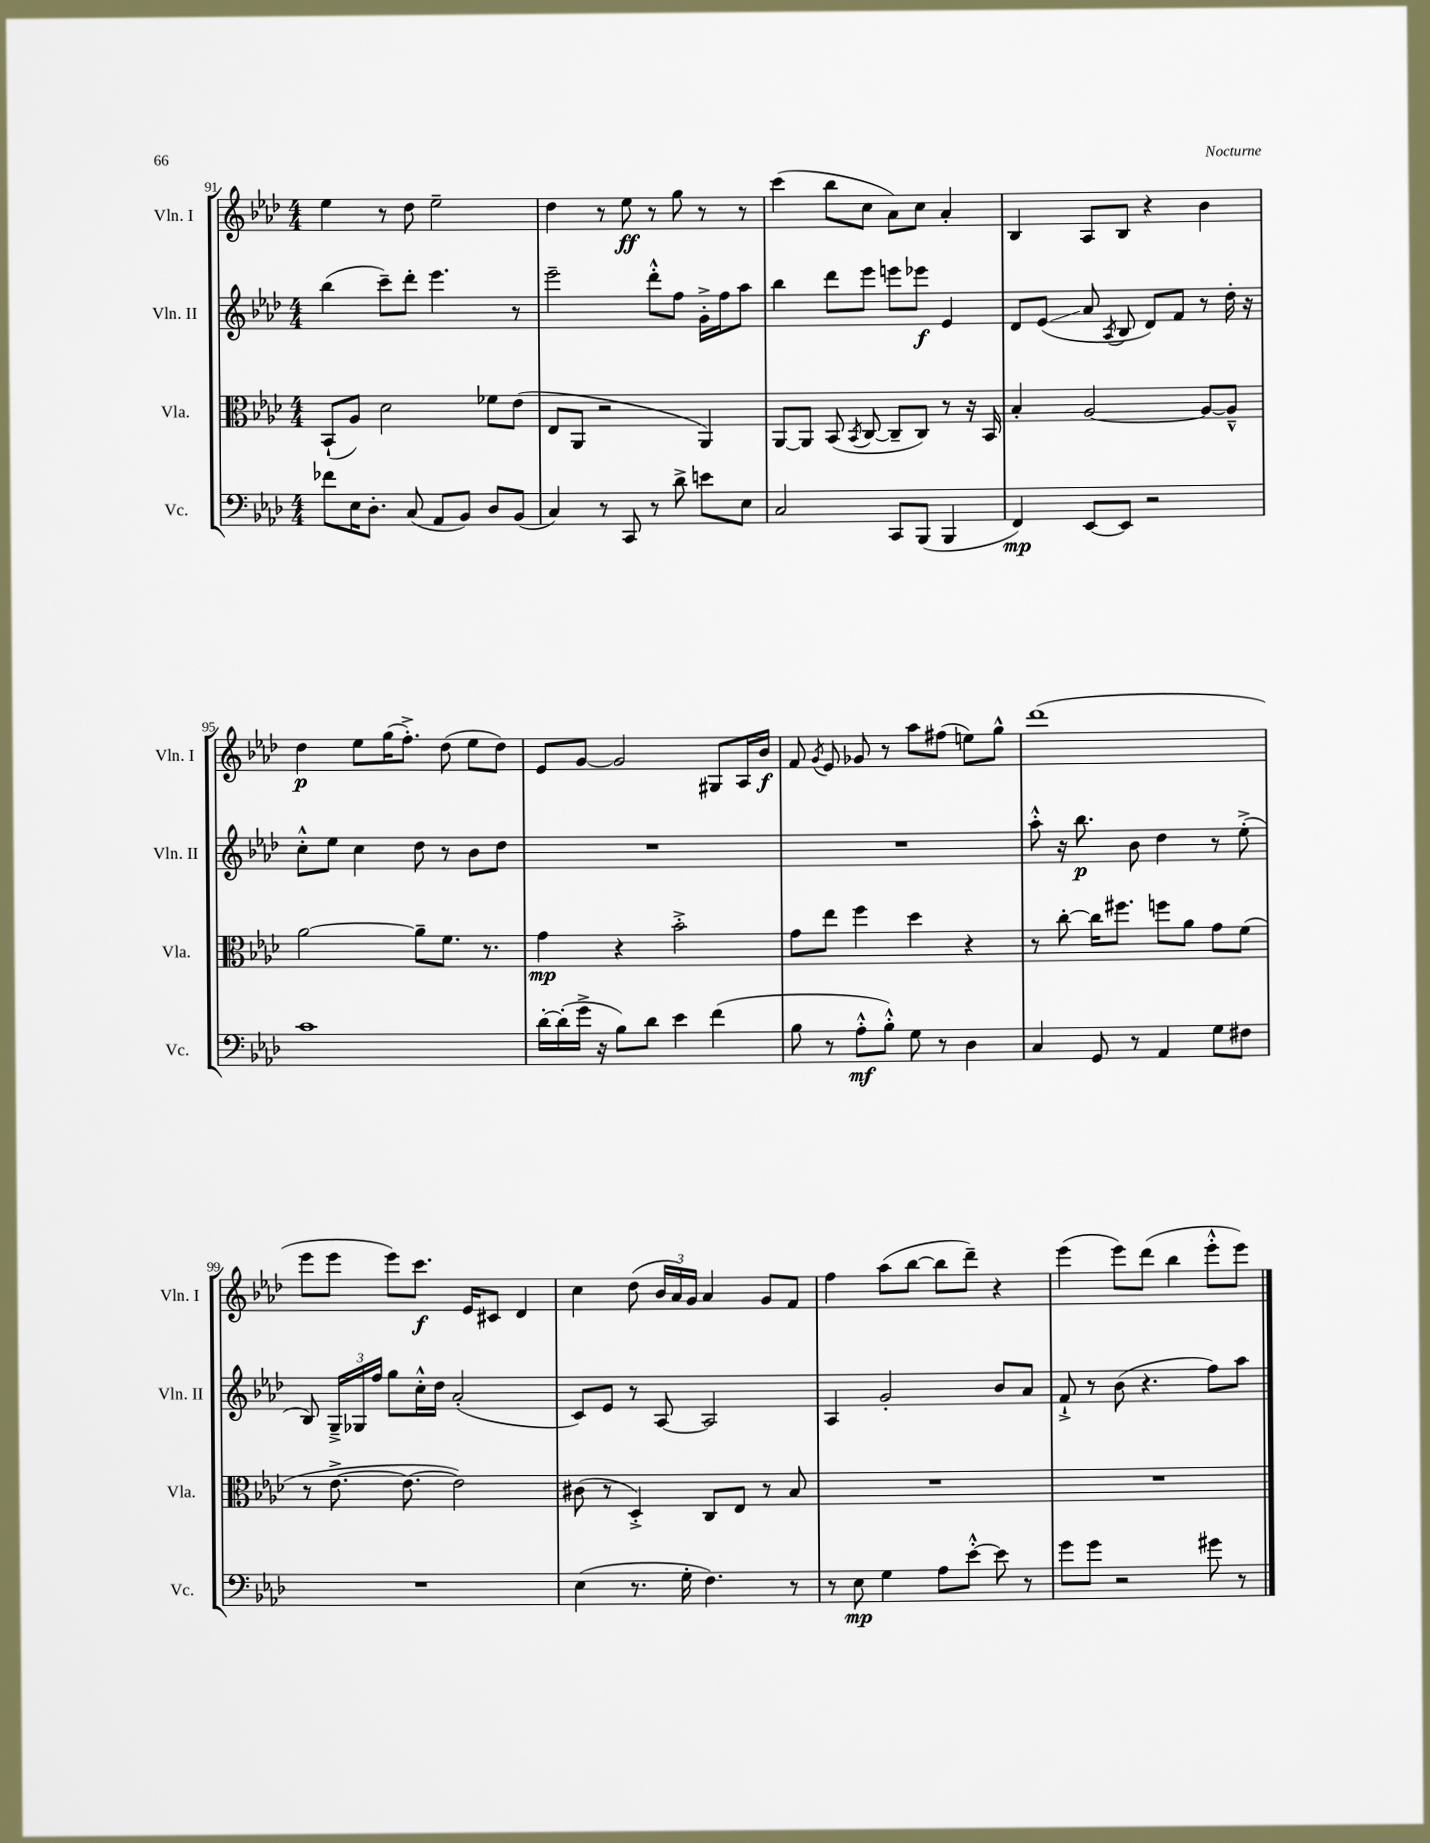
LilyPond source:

<<
\new StaffGroup <<
\new Staff = "s0" \with { instrumentName = "Vln. I" shortInstrumentName = "Vln. I" } {
    \clef treble \key aes \major \numericTimeSignature \time 4/4
    \autoBeamOff ees''4 r8 des''8 ees''2-- |
    des''4 r8 ees''8\ff r8 g''8 r8 r8 |
    c'''4( bes''8[ c''8] aes'8[) c''8] aes'4-. |
    bes4 aes8[ bes8] r4 bes'4 |
    des''4\p ees''8[ g''16( f''8.]-.->) des''8( ees''8[ des''8]) |
    ees'8[ g'8]~ g'2 gis8[ aes16 bes'16]\f |
    f'8 \acciaccatura { g'8 } ees'8 ges'8 r8 aes''8[ fis''8]( e''8[) g''8]-^ |
    des'''1( |
    ees'''8[ ees'''8] ees'''8[) c'''8.]\f ees'16[ cis'8] des'4 |
    c''4 des''8( \tuplet 3/2 { bes'16[ aes'16) g'16] } aes'4 g'8[ f'8] |
    f''4 aes''8[( bes''8]~ bes''8[ des'''8]--) r4 |
    ees'''4( ees'''8[) des'''8]( bes''4 ees'''8[-.-^ ees'''8]) \bar "|." |
}
\new Staff = "s1" \with { instrumentName = "Vln. II" shortInstrumentName = "Vln. II" } {
    \clef treble \key aes \major \numericTimeSignature \time 4/4
    \autoBeamOff bes''4( c'''8[--) des'''8]-. ees'''4. r8 |
    ees'''2-- des'''8[-.-^ f''8] g'16[-.-> f''16 aes''8] |
    bes''4 des'''8[ ees'''8] e'''8[ ees'''8]\f ees'4 |
    des'8[ ees'8]\glissando( aes'8 \acciaccatura { aes8 } bes8 des'8[) f'8] r8 des''16-. r16 |
    c''8[-.-^ ees''8] c''4 des''8 r8 bes'8[ des''8] |
    R1 |
    R1 |
    aes''8-.-^ r16 bes''8.\p bes'8 des''4 r8 ees''8-.->( |
    bes8) \tuplet 3/2 { g16[---> ges16 f''16] } g''8[ c''16-.-^ des''16] aes'2-.( |
    c'8[) ees'8] r8 aes8~ aes2 |
    aes4 g'2-. bes'8[ aes'8] |
    f'8-!-> r8 bes'8( r4. f''8[) aes''8] \bar "|." |
}
\new Staff = "s2" \with { instrumentName = "Vla." shortInstrumentName = "Vla." } {
    \clef alto \key aes \major \numericTimeSignature \time 4/4
    \autoBeamOff bes,8[-!( aes8]) des'2 fes'8[ ees'8]( |
    ees8[ aes,8] r2 aes,4) |
    aes,8[~ aes,8] bes,8( \acciaccatura { bes,8 } c8~ c8[-- c8]) r8 r16 bes,16 |
    bes4-. aes2~ aes8[~ aes8]---^ |
    aes'2~ aes'8[-- f'8.] r8. |
    g'4\mp r4 bes'2-.-> |
    g'8[ ees''8] f''4 des''4 r4 |
    r8 c''8~-. c''16[ fis''8.] f''8[ aes'8] g'8[ f'8]( |
    r8 ees'8.~-> ees'8.~ ees'2) |
    cis'8( r8 des4-.->) c8[ ees8] r8 bes8 |
    R1 |
    R1 \bar "|." |
}
\new Staff = "s3" \with { instrumentName = "Vc." shortInstrumentName = "Vc." } {
    \clef bass \key aes \major \numericTimeSignature \time 4/4
    \autoBeamOff fes'8[ ees16 des8.]-. c8( aes,8[ bes,8]) des8[ bes,8]( |
    c4) r8 c,8 r8 des'8-> e'8[ ees8] |
    c2 c,8[ bes,,8]( bes,,4 |
    f,4\mp) ees,8[~ ees,8] r2 |
    c'1 |
    des'16[~-. des'16-.( g'16]-> r16 bes8[) des'8] ees'4 f'4( |
    bes8 r8 aes8[-.-^\mf bes8]-.-^) g8 r8 des4 |
    c4 g,8 r8 aes,4 g8[ fis8] |
    R1 |
    ees4( r8. g16-. f4.) r8 |
    r8 ees8\mp g4 aes8[ ees'8]~-.-^ ees'8 r8 |
    g'8[ g'8] r2 gis'8 r8 \bar "|." |
}
>>
>>
\layout { \context { \Score currentBarNumber = #91 } }
